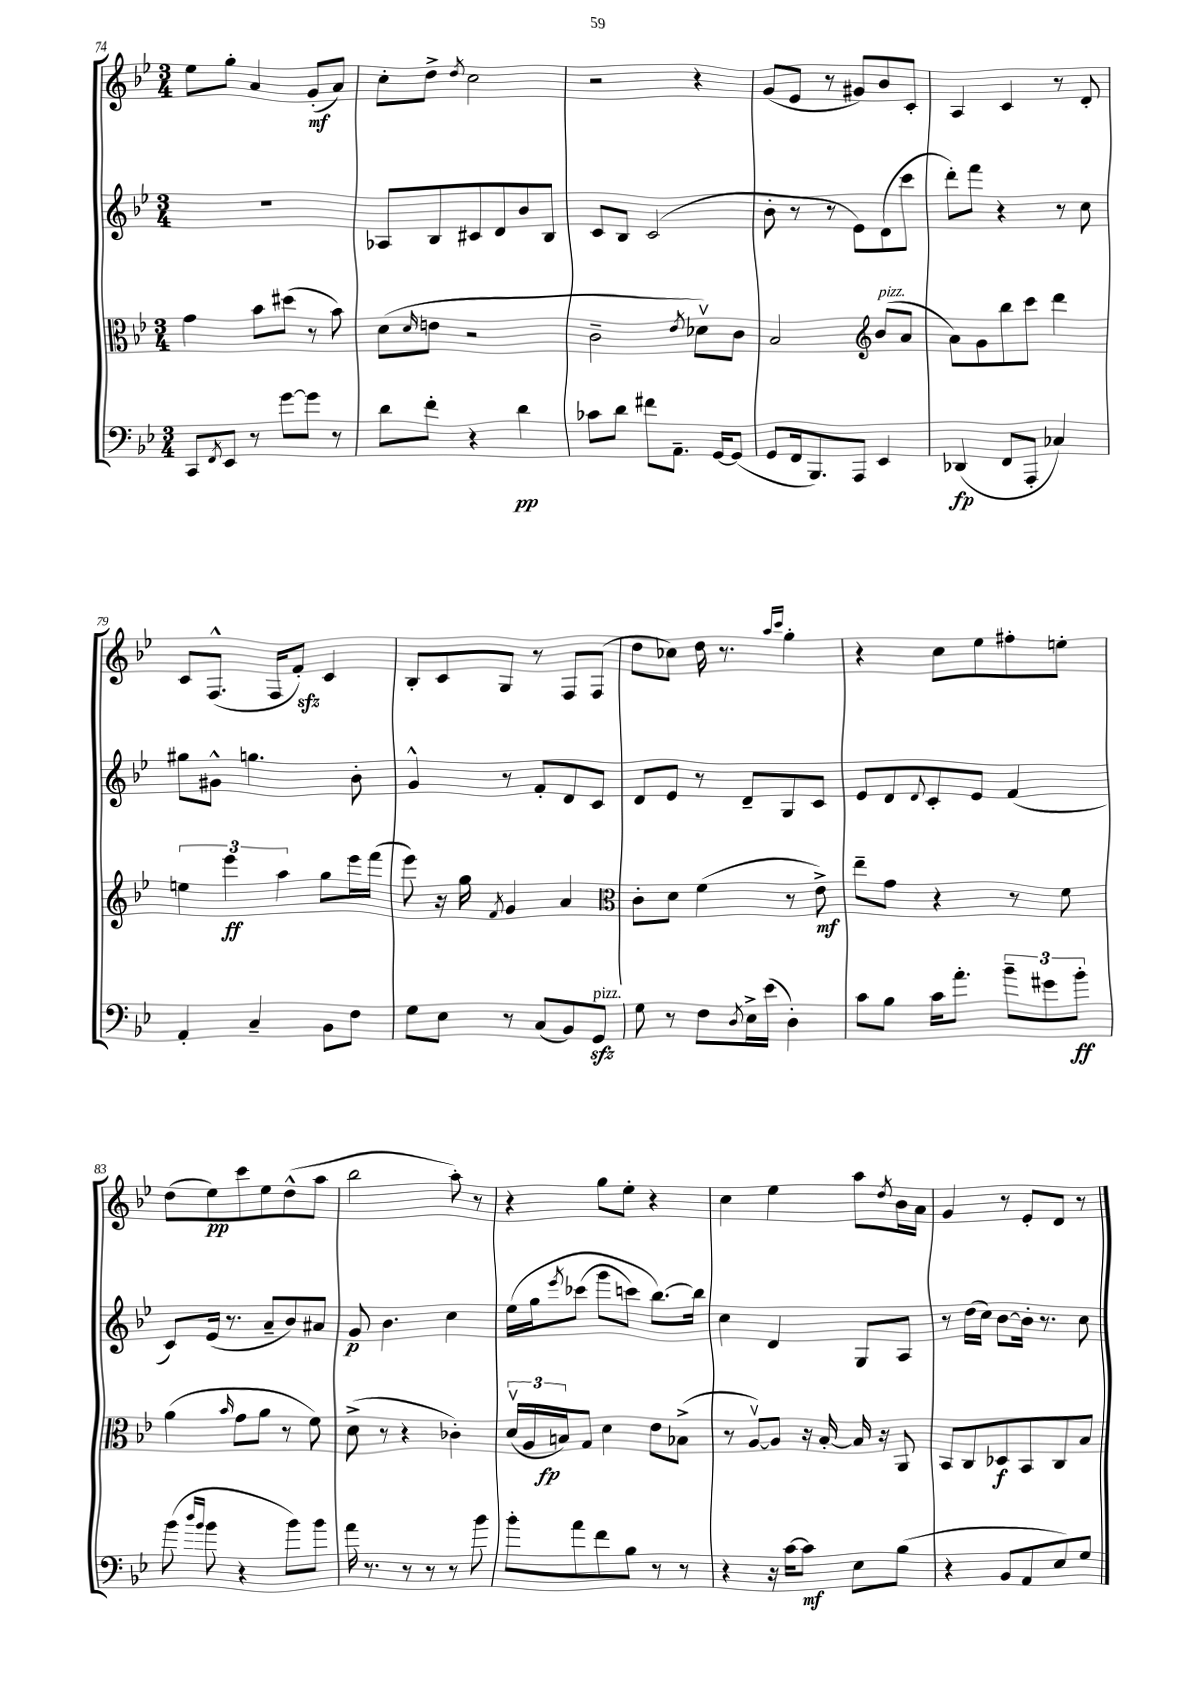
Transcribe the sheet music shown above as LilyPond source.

<<
\new StaffGroup <<
\new Staff = "s0" {
    \clef treble \key bes \major \numericTimeSignature \time 3/4
    ees''8 g''8-. a'4 g'8-.\mf( a'8) |
    c''8-. d''8-> \acciaccatura { d''8 } c''2 |
    r2 r4 |
    g'8( ees'8 r8 gis'8) bes'8 c'8-. |
    a4 c'4 r8 d'8-. |
    c'8 f8.-^( f16 f'8-.\sfz) c'4 |
    bes8-. c'8 g8 r8 f8 f8( |
    d''8 ces''8) d''16 r8. \grace { a''16 c'''16 } g''4-. |
    r4 c''8 ees''8 fis''8-. e''8-. |
    d''8( ees''8\pp) c'''8 ees''8 d''8-^( a''8 |
    bes''2 a''8-.) r8 |
    r4 g''8 ees''8-. r4 |
    c''4 ees''4 a''8 \acciaccatura { d''8 } bes'16 a'16 |
    g'4 r8 ees'8-. d'8 r8 \bar "|." |
}
\new Staff = "s1" {
    \clef treble \key bes \major \numericTimeSignature \time 3/4
    R2. |
    aes8 bes8 cis'8 d'8 bes'8 bes8 |
    c'8 bes8 c'2( |
    bes'8-. r8 r8 ees'8) d'8( c'''8 |
    d'''8-.) f'''8 r4 r8 c''8 |
    gis''8 gis'8-^ g''4. bes'8-. |
    g'4-^ r8 f'8-. d'8 c'8 |
    d'8 ees'8 r8 d'8-- g8 c'8 |
    ees'8 d'8 \appoggiatura { d'8 } c'8-. ees'8 f'4( |
    c'8) ees'16( r8. a'8-- bes'8) ais'8 |
    g'8\p bes'4. c''4 |
    ees''16\( g''16 \acciaccatura { ees'''8 } ces'''8( g'''8 c'''8) bes''8.~\) bes''16 |
    c''4 d'4 g8 a8 |
    r8 d''16( c''16) bes'8~ bes'16-. r8. c''8 \bar "|." |
}
\new Staff = "s2" {
    \clef alto \key bes \major \numericTimeSignature \time 3/4
    g'4 bes'8 dis''8( r8 bes'8) |
    d'8( \grace { d'16 } e'8 r2 |
    c'2-- \acciaccatura { ees'8 } des'8\upbow) c'8 |
    bes2 \clef treble bes'8^\markup { \italic "pizz." }( a'8 |
    a'8) g'8 bes''8 c'''8 d'''4 |
    \tuplet 3/2 { e''4 ees'''4\ff a''4 } g''8 ees'''16 f'''16( |
    ees'''8) r16 g''16 \acciaccatura { f'8 } g'4 a'4 |
    \clef alto c'8-. d'8 f'4( r8 ees'8->\mf) |
    ees''8-- g'8 r4 r8 f'8 |
    a'4( \grace { bes'16 } g'8 a'8 r8 f'8) |
    d'8->( r8 r4 ces'4-.) |
    \tuplet 3/2 { d'16\upbow( a16 b16\fp) } g8 d'4 ees'8 bes8->( |
    r8 a8~\upbow) a8 r16 bes16~-. bes16 r16 a,8 |
    bes,8 c8 des8\f bes,8 c8 bes8 \bar "|." |
}
\new Staff = "s3" {
    \clef bass \key bes \major \numericTimeSignature \time 3/4
    c,8 \acciaccatura { f,8 } ees,8 r8 g'8~ g'8 r8 |
    d'8 f'8-. r4 d'4\pp |
    ces'8 d'8 fis'8 a,8.-- g,16~ g,8( |
    g,8 f,16 bes,,8.) a,,8 ees,4 |
    des,4\fp( f,8 a,,8-. ces4) |
    a,4-. c4-- bes,8 f8 |
    g8 ees8 r8 c8( bes,8) g,8\sfz^\markup { \italic "pizz." } |
    g8 r8 f8 \acciaccatura { d8 } ees16-> ees'16( d4-.) |
    c'8 bes8 c'16 a'8.-. \tuplet 3/2 { bes'8-- gis'8 bes'8-.\ff } |
    bes'8( \grace { d''16 bes'16 } bes'8 r4 bes'8) bes'8 |
    a'16 r8. r8 r8 r8 bes'8 |
    bes'8-. a'8 f'8 bes8 r8 r8 |
    r4 r16 c'16~ c'8\mf ees8 bes8( |
    r4 bes,8 a,8 ees8) g8 \bar "|." |
}
>>
>>
\layout { \context { \Score currentBarNumber = #74 } }
